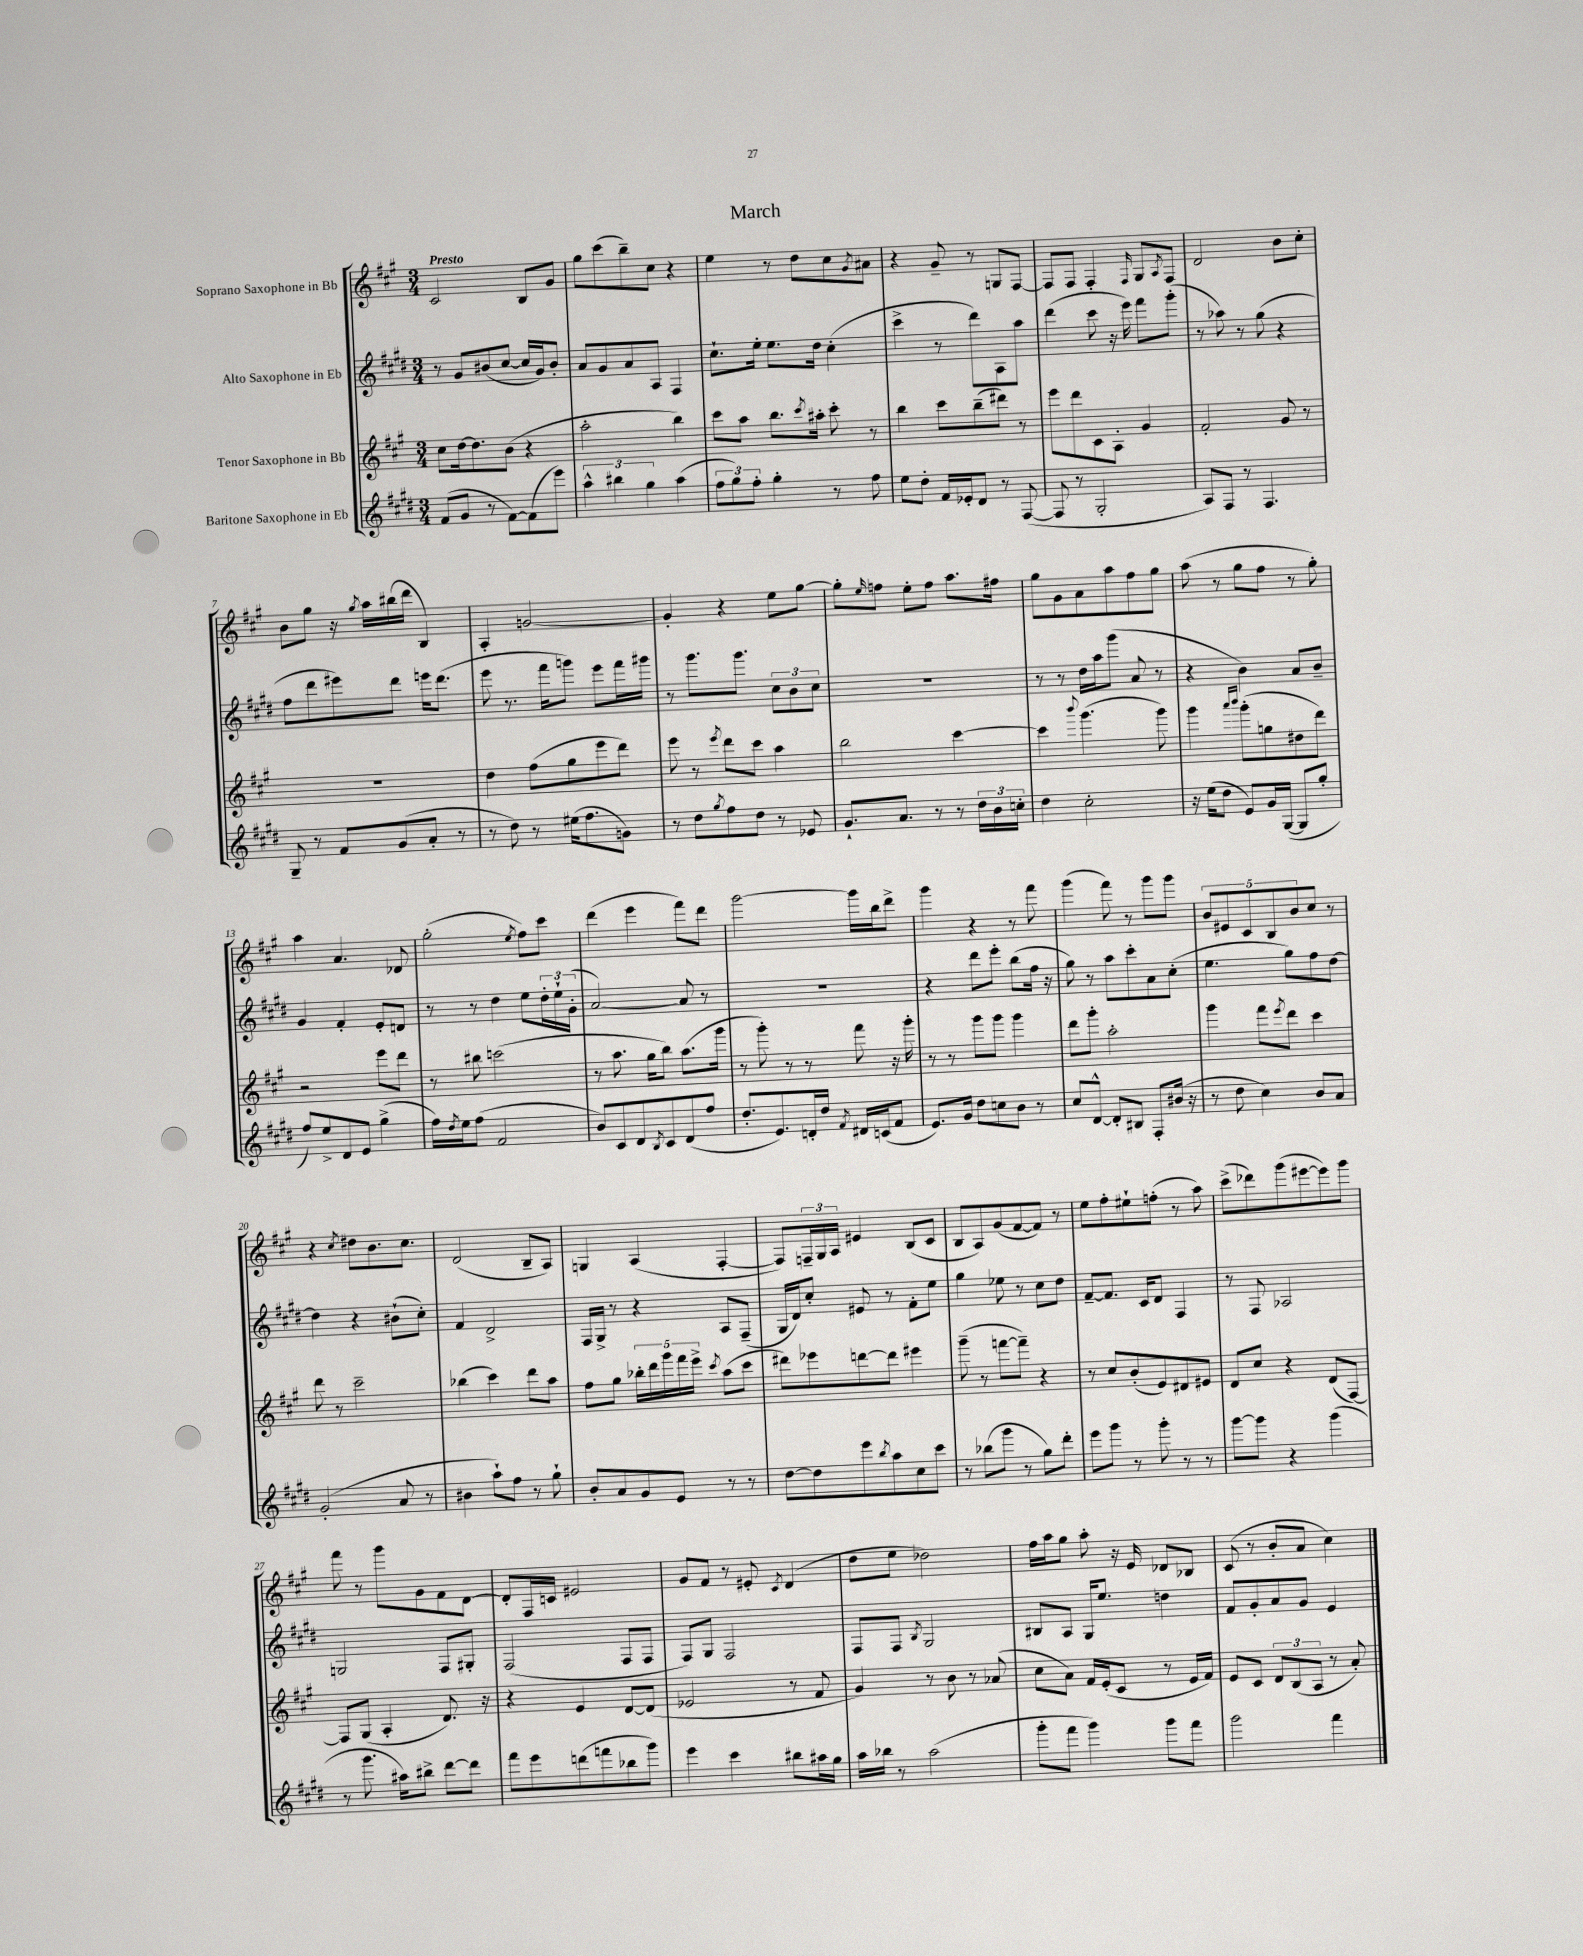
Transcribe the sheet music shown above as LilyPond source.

\header { title = "March" }
<<
\new StaffGroup <<
\new Staff = "s0" \with { instrumentName = "Soprano Saxophone in Bb" } {
    \clef treble \key a \major \numericTimeSignature \time 3/4 \tempo "Presto"
    cis'2 b8 gis'8 |
    gis''8 cis'''8( b''8--) cis''8 r4 |
    e''4 r8 d''8 cis''8 \acciaccatura { gis'8 } ais'8 |
    r4 gis'8-- r8 g8 fis8~ |
    fis8 fis8 fis4-. \grace { fis16 } gis8 \acciaccatura { a8 } fis8 |
    d'2 b'8 cis''8-. |
    b'8 gis''8 r16 \acciaccatura { gis''8 } a''16 bis''16( d'''16 b4) |
    a4-. g'2~ |
    g'4-. r4 e''8 gis''8~ |
    gis''8-. \grace { e''16 } f''8 e''8-. f''8 a''8. fis''16 |
    gis''8 gis'8 a'8 a''8 fis''8 gis''8 |
    a''8( r8 gis''8 fis''8 r8 gis''8-.) |
    a''4 a'4. des'8 |
    gis''2-.( \acciaccatura { e''8 } fis''8) cis'''8 |
    d'''4( e'''4 fis'''8) d'''8 |
    gis'''2~ gis'''16 b''16 d'''8-> |
    gis'''4 r4 r8 fis'''8 |
    gis'''4( fis'''8) r8 gis'''8 gis'''8 |
    \tuplet 5/4 { b'8 eis'8 cis'8 b8 b'8 } cis''8 r8 |
    r4 \acciaccatura { cis''8 } dis''8 b'8. cis''8. |
    d'2( b8-- a8) |
    g4 a4( fis4~-. |
    fis8) \tuplet 3/2 { f16-- gis16 a16 } eis'4 b8( cis'8 |
    b8 a8) gis'8( fis'8~ fis'8) r8 |
    e''8 fis''8-. eis''8-! f''8-.( r8 a''8) |
    cis'''8->( des'''8) gis'''8( eis'''8~ eis'''8) gis'''8 |
    fis'''8 r8 gis'''8 gis'8 fis'8 d'8~ |
    d'8-. fis16 c'16 eis'2 |
    gis'8 fis'8 r8 eis'8-. \acciaccatura { cis'8 } d'4( |
    d''8 e''8 des''2) |
    fis''16 a''16 gis''8 a''8-. r16 e'16 des'8 bes8 |
    cis'8( r8 b'8-. a'8 cis''4) \bar "|." |
}
\new Staff = "s1" \with { instrumentName = "Alto Saxophone in Eb" } {
    \clef treble \key e \major \numericTimeSignature \time 3/4
    r8 gis'8 bis'8( cis''8~ cis''16 gis'16) bis'8-. |
    a'8 gis'8 a'8 a8 fis4 |
    cis''8.-! e''16-. e''8. dis''16 cis''4-.( |
    cis'''4-> r8 dis'''8) a8 a''8 |
    dis'''4( cis'''8 r16 e'''16) fis'''8 gis'''8-.( |
    r8 aes''8) r8 gis''8( r4 |
    fis''8 dis'''8 eis'''8) dis'''8 e'''16 dis'''8.( |
    e'''8 r8. fis'''16 g'''8) e'''8 fis'''16 gis'''16 |
    r8 gis'''8. gis'''8. \tuplet 3/2 { cis''8 b'8 cis''8 } |
    R2. |
    r8 r8 dis''16 a''16 gis'''8( a'8 r8 |
    r4 b'4) a'8 b'8-- |
    gis'4 fis'4-. e'8-. d'8 |
    r8 r8 dis''4 e''8 \tuplet 3/2 { dis''16-. e''16-! gis'16-.( } |
    a'2~) a'8 r8 |
    R2. |
    r4 dis'''8 e'''8-. b''8( fis''16 r16 |
    gis''8) r8 a''8 cis'''8-. a'8 cis''8-.( |
    e''4. gis''8) fis''8 dis''8~ |
    dis''4 r4 bis'8-!( cis''8-.) |
    fis'4 dis'2-> |
    fis16 gis16-> r8 r4 a8 fis8--( |
    gis16 dis'16) cis''8-. eis'8 r8 fis'8-. e''8 |
    gis''4 ees''8 r8 cis''8 dis''8 |
    fis'8~-- fis'8. cis'16 dis'8 fis4 |
    r8 fis8 aes2 |
    g2 fis8 gis8-. |
    fis2( fis8 fis8 |
    fis8) gis8 fis2 |
    fis8 fis8 \acciaccatura { b8 } gis2 |
    bis8 a8 gis16 e''8. d''4 |
    fis'8 gis'8-. a'8 gis'8 e'4 \bar "|." |
}
\new Staff = "s2" \with { instrumentName = "Tenor Saxophone in Bb" } {
    \clef treble \key a \major \numericTimeSignature \time 3/4
    cis''8 d''16~ d''8. b'8( r4 |
    a''2-. b''4) |
    cis'''8 a''8 b''8. \acciaccatura { cis'''8 } ais''16-. cis'''8-. r8 |
    b''4 cis'''8 b''8--( dis'''8) r8 |
    e'''8 d'''8 cis'8 a8-. gis'4 |
    fis'2-. gis'8 r8 |
    R2. |
    d''4 fis''8( gis''8 e'''8 d'''8) |
    e'''8 r8 \acciaccatura { e'''8 } d'''8 cis'''8 a''4 |
    b''2 cis'''4~ |
    cis'''4 \appoggiatura { b'''8 } gis'''4.( gis'''8) |
    gis'''4 \grace { a'''16 b'''16 } gis'''8-.( g''8 dis''8 d'''8) |
    r2 e'''8 d'''8 |
    r8 bis''8 c'''2( |
    r8 a''8. gis''16 b''8) a''8.( gis'''16 |
    r8 gis'''8-.) r8 r8 fis'''8 r16 gis'''16-. |
    r8 r8 gis'''8 gis'''8 gis'''4 |
    d'''8 gis'''8-. a''2-. |
    gis'''4 fis'''8 \acciaccatura { e'''8 } d'''8 cis'''4 |
    d'''8 r8 cis'''2-- |
    bes''4( cis'''4) d'''8 a''8 |
    fis''8 gis''8 \tuplet 5/4 { bes''16-. d'''16 gis'''16 fis'''16 e'''16-> } \acciaccatura { cis'''8 } a''8( cis'''8 |
    dis'''8) ees'''8 d'''8~ d'''8 eis'''4 |
    gis'''8--( r8 f'''8~ f'''8--) r4 |
    r8 cis''8 b'8-.( e'8) dis'8 eis'8 |
    d'8 cis''8 r4 d'8( fis8~) |
    fis8 gis8( a4-. d'8.) r16 |
    r4 e'4 d'8~ d'8( |
    ees'2 r8 fis'8 |
    gis'4) r8 b'8 r8 aes'8( |
    cis''8 a'8) fis'16 e'16-.( cis'8 r8 e'16 fis'16) |
    e'8 cis'8 \tuplet 3/2 { d'8 b8( a8 } r8 a'8-.) \bar "|." |
}
\new Staff = "s3" \with { instrumentName = "Baritone Saxophone in Eb" } {
    \clef treble \key e \major \numericTimeSignature \time 3/4
    fis'8( gis'8 r8 fis'8~) fis'8( e'''8) |
    \tuplet 3/2 { a''4-^ bis''4 gis''4 } a''4( |
    \tuplet 3/2 { fis''8 gis''8) fis''8-. } gis''4-. r8 fis''8 |
    e''8 dis''8-. fis'16 ees'16-. dis'8 r8 fis8~( |
    fis8 r8 gis2-. |
    a8) fis8 r8 fis4. |
    gis8-- r8 fis'8 gis'8( a'8-. r8 |
    r8 dis''8) r8 eis''16( fis''8. g'8) |
    r8 dis''8 \acciaccatura { gis''8 } fis''8 dis''8 r8 ees'8 |
    gis'8.-! a'8. r8 r8 \tuplet 3/2 { dis''16 b'16 c''16-. } |
    dis''4 cis''2-. |
    r16 e''16( dis''8 e'8) gis'16 gis16~( gis8 gis''8-. |
    fis''8) e''8-> dis'8 e'8 gis''4->( |
    fis''16) \acciaccatura { dis''8 } e''16 fis''8( fis'2 |
    b'8) cis'8 dis'8 \acciaccatura { b8 } cis'8 dis'8( fis''8 |
    dis''8.-. e'8.) d'16-. dis''16 \acciaccatura { fis'8 } dis'16 c'16( fis'8 |
    e'8.) gis'16 dis''8 c''8 b'8 r8 |
    cis''8 dis'8~-^ dis'8-. bis8 fis8-. bis'16( r16 |
    r8 dis''8 cis''4) b'8 a'8 |
    gis'2-.( a'8 r8 |
    bis'4 a''8-!) fis''8 r8 gis''8-! |
    b'8-. a'8 gis'8 e'8 r8 r8 |
    dis''8~ dis''8 e'''8 \acciaccatura { b''8 } a''8 cis''8 cis'''8 |
    r8 bes''8( gis'''8 r8 gis''8) dis'''8-. |
    e'''8 gis'''8 r8 gis'''8-. r8 r8 |
    gis'''8~ gis'''8 r4 gis'''4( |
    r8 gis'''8. ais''16) bis''8-> dis'''8~ dis'''8 |
    fis'''8 e'''8 d'''8( f'''8 bes''8 gis'''8) |
    e'''4 cis'''4 bis''8 ais''16 gis''16 |
    a''16 bes''16 r8 a''2( |
    gis'''8-. fis'''8 gis'''4) gis'''8 fis'''8 |
    gis'''2 fis'''4 \bar "|." |
}
>>
>>
